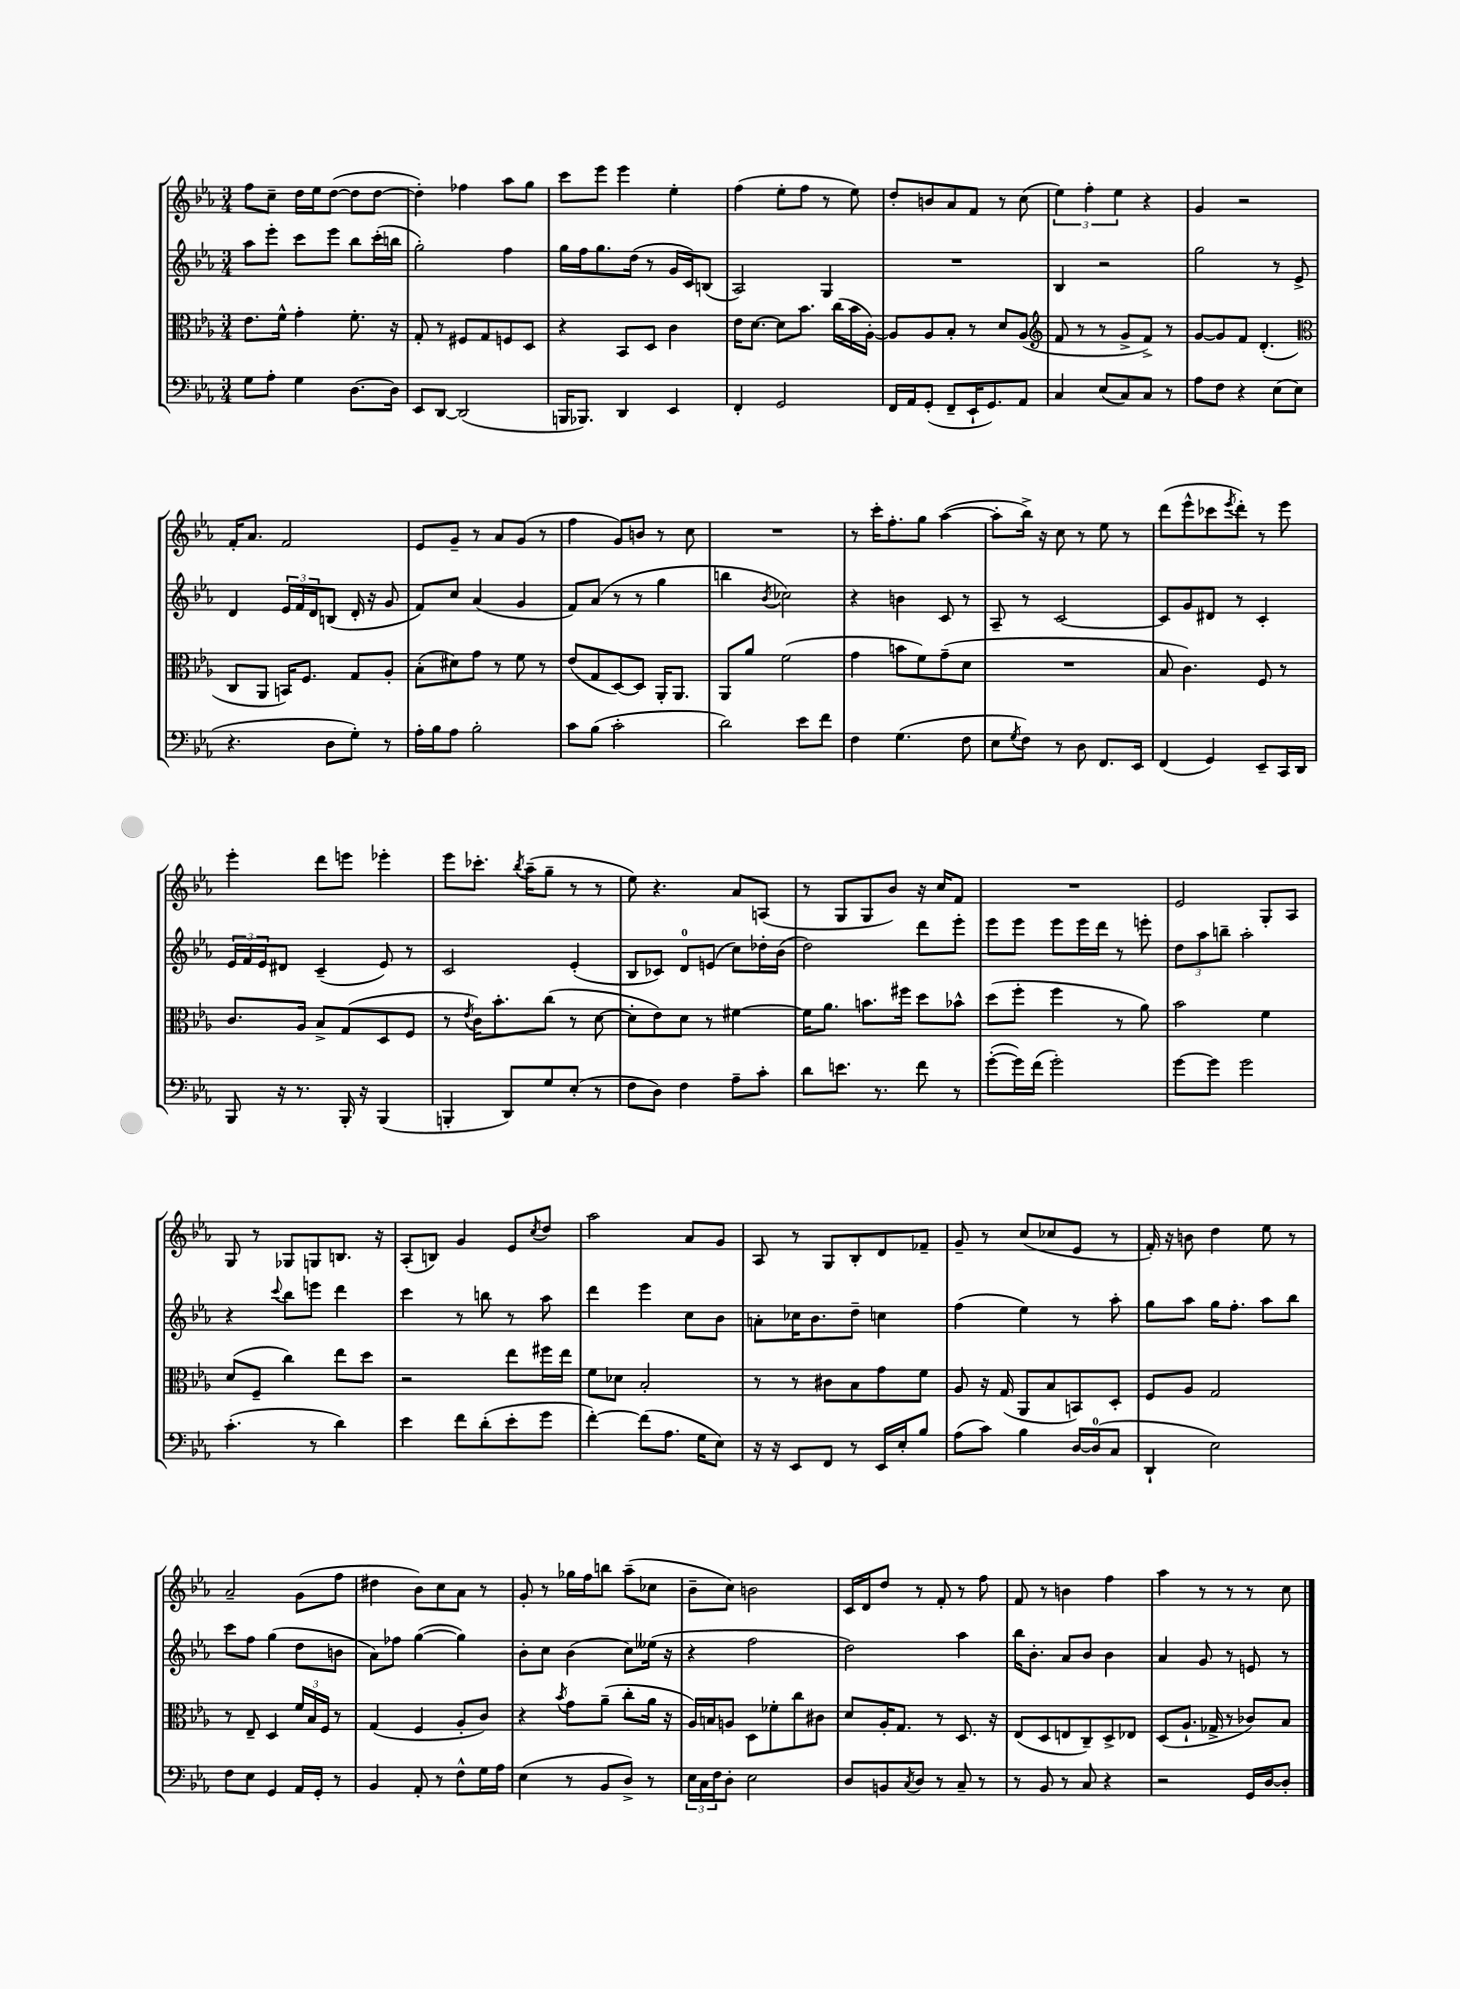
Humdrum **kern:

**kern	**kern	**kern	**kern
*part4	*part3	*part2	*part1
*staff4	*staff3	*staff2	*staff1
*clefF4	*clefC3	*clefG2	*clefG2
*k[b-e-a-]	*k[b-e-a-]	*k[b-e-a-]	*k[b-e-a-]
*M3/4	*M3/4	*M3/4	*M3/4
=21	=21	=21	=21
8G\L	8.e-\L	8aa-\L	8ff\L
8A-'\J	.	8eee-'\J	8cc~\J
.	16f^^\Jk	.	.
4G\	4g'\	8ccc\L	16dd\LL
.	.	.	16ee-\J
.	.	8eee-\J	([8dd\J
[8.D\L	8.f'\	8bb-\L	8dd\L]
.	.	(16ccc'\L	[8dd\J
16D\Jk]	16r	16bbn\JJ	.
=22	=22	=22	=22
8EE-/L	8G'/	2gg'\)	4dd'\])
[8DD/J	8r	.	.
(2DD/]	8F#X/L	.	4ff-X\
.	8G/	.	.
.	8Fn/	4ff\	8aa-\L
.	8D/J	.	8gg\J
=23	=23	=23	=23
16BBBn/KL	4r	16gg\LL	8ccc\L
8.BBB-X/J)	.	16ff\J	.
.	.	8.gg\	8eee-\J
4DD/	8BB-/L	.	4eee-\
.	.	(16dd\Jk	.
.	8D/J	8r	.
4EE-/	4c\	16g/LL	4ee-'\
.	.	16c/J)	.
.	.	(8Bn/J	.
=24	=24	=24	=24
4FF'/	16e-\KL	2A-/)	(4ff\
.	[8.d\J	.	.
2GG/	8d\L]	.	8ee-'\L
.	8.b-\J	.	8ff\J
.	.	4G/	8r
.	(16cc\LL	.	.
.	16b-\	.	8ee-\)
.	[16A-'\JJ)	.	.
=25	=25	=25	=25
16FF/LL	8A-/L]	2.r	8dd'/L
16AA-/J	.	.	.
(8GG'/J	8A-/	.	8bn/
8FF~/L	8B-'/J	.	8a-/
16EE-`/K	8r	.	8f/J
8.GG/)	.	.	.
.	8d/L	.	8r
8AA-/J	(8A-/J	.	(8cc\
=26	=26	=26	=26
*	*clefG2	*	*
4C/	8f/	4B-/	6ee-\)
.	8r	.	.
.	.	.	6ff'\
(8E-/L	8r	2r	.
.	.	.	6ee-\
8C/)	8g^/L	.	.
8C/J	8f^/J)	.	4r
8r	8r	.	.
=27	=27	=27	=27
8A-\L	[8g/L	2gg\	4g/
8F\J	8g/]	.	.
4r	8f/J	.	2r
.	(4.d'/	.	.
(8E-\L	.	8r	.
8E-\J	.	8e-^/	.
!!LO:LB:g=z
=28	=28	=28	=28
*	*clefC3	*	*
4.r	8C/L	4d/	16f'/KL
.	.	.	8.a-/J
.	8AA-/J	.	.
.	16BBn/KL)	24e-/LL	2f/
.	.	24f/	.
.	8.F/J	.	.
.	.	24d/J	.
8D\L	.	(8Bn/J	.
8G'\J)	8G/L	16d'/	.
.	.	16r	.
8r	8A-'/J	8g/	.
=29	=29	=29	=29
16A-'\LL	(8B-'\L	8f/L)	8e-/L
16B-\J	.	.	.
8A-\J	8d#X\)	8cc/J	8g~/J
2B-'\	8g\J	(4a-/	8r
.	8r	.	8a-/L
.	8f\	4g/	(8g/J
.	8r	.	8r
=30	=30	=30	=30
8c\L	(8e-/L	8f/L)	4ff\
(8B-\J	8G/	(8a-/J	.
2c'\	[8D/)	8r	8g/L)
.	8D/J]	8r	8bn/J
.	16AA-'/KL	4gg\	8r
.	8.AA-/J	.	.
.	.	.	8cc\
=31	=31	=31	=31
2d\)	8AA-/L	4bbn\	2.r
.	8a-/J	.	.
.	.	8qb-/	.
.	(2f\	2cc-X\)	.
8e-\L	.	.	.
8f\J	.	.	.
=32	=32	=32	=32
4F\	4g\	4r	8r
.	.	.	16ccc'\KL
.	.	.	8.ff'\
(4.G\	8bn\L	4bn\	.
.	8f\)	.	8gg\J
.	(8g~\	8c/	([4aa-\
8F\	8d\J	8r	.
=33	=33	=33	=33
8E-\L	2.r	8A-~/	8aa-'\L]
8qG/	.	.	.
8F\J)	.	8r	16bb-^\Jk)
.	.	.	16r
8r	.	[2c/	8cc\
8D\	.	.	8r
8.FF/L	.	.	8ee-\
.	.	.	8r
16EE-/Jk	.	.	.
=34	=34	=34	=34
(4FF/	8B-/	8c/L]	(8ddd\L
.	4.c\)	8g/	8eee-^^\
4GG/)	.	8d#X/J	8ccc-X\
.	.	.	8qeee-/
.	.	8r	8ddd'\J)
8EE-~/L	8F/	4c'/	8r
16CC/L	8r	.	8eee-\
16DD/JJ	.	.	.
!!LO:LB:g=z
=35	=35	=35	=35
8BBB-/	8.c/L	24e-/LL	4eee-'\
.	.	24f/	.
.	.	24e-/J	.
16r	.	8d#X/J	.
8.r	16A-/Jk	.	.
.	8B-^/L	(4c~/	8ddd\L
16BBB-'/	(8G/	.	8eeen\J
16r	.	.	.
(4BBB-/	8D/	8e-/)	4eee-X'\
.	8F/J	8r	.
=36	=36	=36	=36
4BBBn'/	8r	2c/	8eee-\L
.	8qe-/	.	.
.	16c\KL)	.	8.ccc-X'\J
.	8.b-'\	.	.
8DD/L)	.	.	.
.	.	.	8qbb-/
.	.	.	(16aa-~\KL
8G/	(8cc\J	.	8gg~\J
(8E-'/J	8r	(4e-'/	8r
8r	[8d\	.	8r
=37	=37	=37	=37
8F\L	8d'\L]	8B-/L	8ee-\)
8D\J)	8e-\)	8c-X/J)	4.r
4F\	8d\J	8d/L	.
.	8r	(8en/J	.
8A-~\L	[4f#X\	8cc\L)	8a-/L
8c'\J	.	16dd-X'\L	(8An/J
.	.	(16b-\JJ	.
=38	=38	=38	=38
8d\L	16f#\KL]	2dd\)	8r
.	8.a-\J	.	.
8.en\J	.	.	8G/L
.	8.bn\L	.	8G/
8.r	.	.	.
.	.	.	8b-/J)
.	16ff#X\Jk	.	.
8f\	8dd\L	8ddd\L	16r
.	.	.	16cc/KL
8r	8b-X^^\J	8eee-'\J	8f/J
=39	=39	=39	=39
([8g'\L	(8dd\L	8eee-\L	2.r
16g\L])	8ff'\J	8eee-\J	.
(16f\JJ	.	.	.
2g'\)	4ff\	8eee-\L	.
.	.	16eee-\L	.
.	.	16ddd\JJ	.
.	8r	8r	.
.	8a-\)	8eeen'\	.
=40	=40	=40	=40
[8g\L	2b-\	12dd\L	2e-/
.	.	12aa-\	.
8g\J]	.	.	.
.	.	12bbn~\J	.
2g\	.	2aa-'\	.
.	4f\	.	8G'/L
.	.	.	8A-/J
!!LO:LB:g=z
=41	=41	=41	=41
(4.c'\	(8d/L	4r	8G/
.	8F~/J	.	8r
.	.	8qqccc/	.
.	4cc\)	8bb-\L	8G-X/L
8r	.	8eeen\J	8Gn/
4d\)	8ee-\L	4ddd\	8.Bn/J
.	8dd\J	.	.
.	.	.	16r
=42	=42	=42	=42
4e-\	2r	4ccc\	(8A-'/L
.	.	.	8Bn/J)
8f\L	.	8r	4g/
(8d'\	.	8bbn\	.
8e-'\	8ee-\L	8r	8e-/L
.	.	.	8qcc/
8g\J	16ff#X\L	8aa-\	8dd/J
.	16ee-\JJ	.	.
=43	=43	=43	=43
[4f'\)	8f\L	4ddd\	2aa-\
.	8d-X\J	.	.
(8f\L]	2B-'/	4eee-\	.
8.A-\J	.	.	.
.	.	8cc\L	8a-/L
16G\KL	.	.	.
8E-\J)	.	8b-\J	8g/J
=44	=44	=44	=44
16r	8r	8an'\L	8A-/
16r	.	.	.
8EE-/L	8r	16cc-X\K	8r
.	.	8.b-\	.
8FF/J	8c#X\L	.	8G/L
8r	8B-\	8dd~\J	8B-'/
16EE-/LL	8g\	4ccn\	8d/
16E-'/J	.	.	.
8B-/J	8f\J	.	8f-X~/J
=45	=45	=45	=45
(8A-\L	8A-/	(4ff\	8g~/
8c\J)	16r	.	8r
.	(16G/	.	.
4B-\	8AA-/L	4ee-\)	(8cc/L
.	8B-/	.	8cc-X/
[16D/LL	8BBn/)	8r	8e-/J
(16D/J]	.	.	.
8C/J	8D'/J	8aa-'\	8r
=46	=46	=46	=46
4DD`/	8F/L	8gg\L	16f'/)
.	.	.	16r
.	8A-/J	8aa-\J	8bn\
2E-\)	2G/	16gg\KL	4dd\
.	.	8.ff'\J	.
.	.	8aa-\L	8ee-\
.	.	8bb-\J	8r
!!LO:LB:g=z
=47	=47	=47	=47
8F\L	8r	8ccc\L	2a-~/
8E-\J	8E-~/	8ff\J	.
4GG/	4D/	(4gg\	.
16AA-/LL	24f/LL	8dd\L	(8g\L
.	24B-/	.	.
16GG'/JJ	.	.	.
.	24F/JJ	.	.
8r	8r	8bn\J	8ff\J
=48	=48	=48	=48
4BB-/	(4G/	8a-\L)	4dd#X\
.	.	8ff-X\J	.
8AA-'/	4F/	([4gg\	8b-\L)
8r	.	.	8cc\
8F^^\L	8A-'/L	4gg\])	8a-\J
16G\L	8c/J)	.	8r
16A-\JJ	.	.	.
=49	=49	=49	=49
(4E-\	4r	8b-'\L	8g'/
.	.	8cc\J	8r
.	8qb-/	.	.
8r	8g\L	(4b-\	16gg-X\LL
.	.	.	16ff\J
8BB-/L	(8a-~\J	.	8bbn\J
8D^/J)	8cc'\L	8cc\L)	(8aa-~\L
8r	16a-\Jk	(16ee--X\Jk	8cc-X\J
.	16r	16r	.
=50	=50	=50	=50
24E-\LL	16A-/LL)	4r	8b-~\L
24C\	.	.	.
.	16Bn/J	.	.
24F\J	.	.	.
8D'\J	8An/J	.	8cc\J)
2E-\	8D\L	2ff\	2bn\
.	8f-X'\	.	.
.	8cc\	.	.
.	8c#X\J	.	.
=51	=51	=51	=51
8D/L	8d/L	2dd\)	16c/LL
.	.	.	16d/J
8BBn/	16A-'/K	.	8dd/J
.	8.G/J	.	.
8qC/	.	.	.
8D/J	.	.	8r
8r	8r	.	8f'/
8C~/	8.D/	4aa-\	8r
8r	.	.	8ff\
.	16r	.	.
=52	=52	=52	=52
8r	(8E-/L	16bb-\KL	8f/
.	.	8.b-'\J	.
8BB-/	8D/	.	8r
8r	8En/	8a-/L	4bn\
8C/	8C~/)	8b-/J	.
4r	8D^/	4b-\	4ff\
.	8E-X/J	.	.
=53	=53	=53	=53
2r	(8D/L	4a-/	4aa-\
.	8.A-`/J	.	.
.	.	8g/	8r
.	16G-X^/	.	.
.	8r	8r	8r
16GG/LL	8c-X/L)	8en/	8r
[16D/J	.	.	.
8D'/J]	8B-/J	8r	8cc\
==	==	==	==
*-	*-	*-	*-
